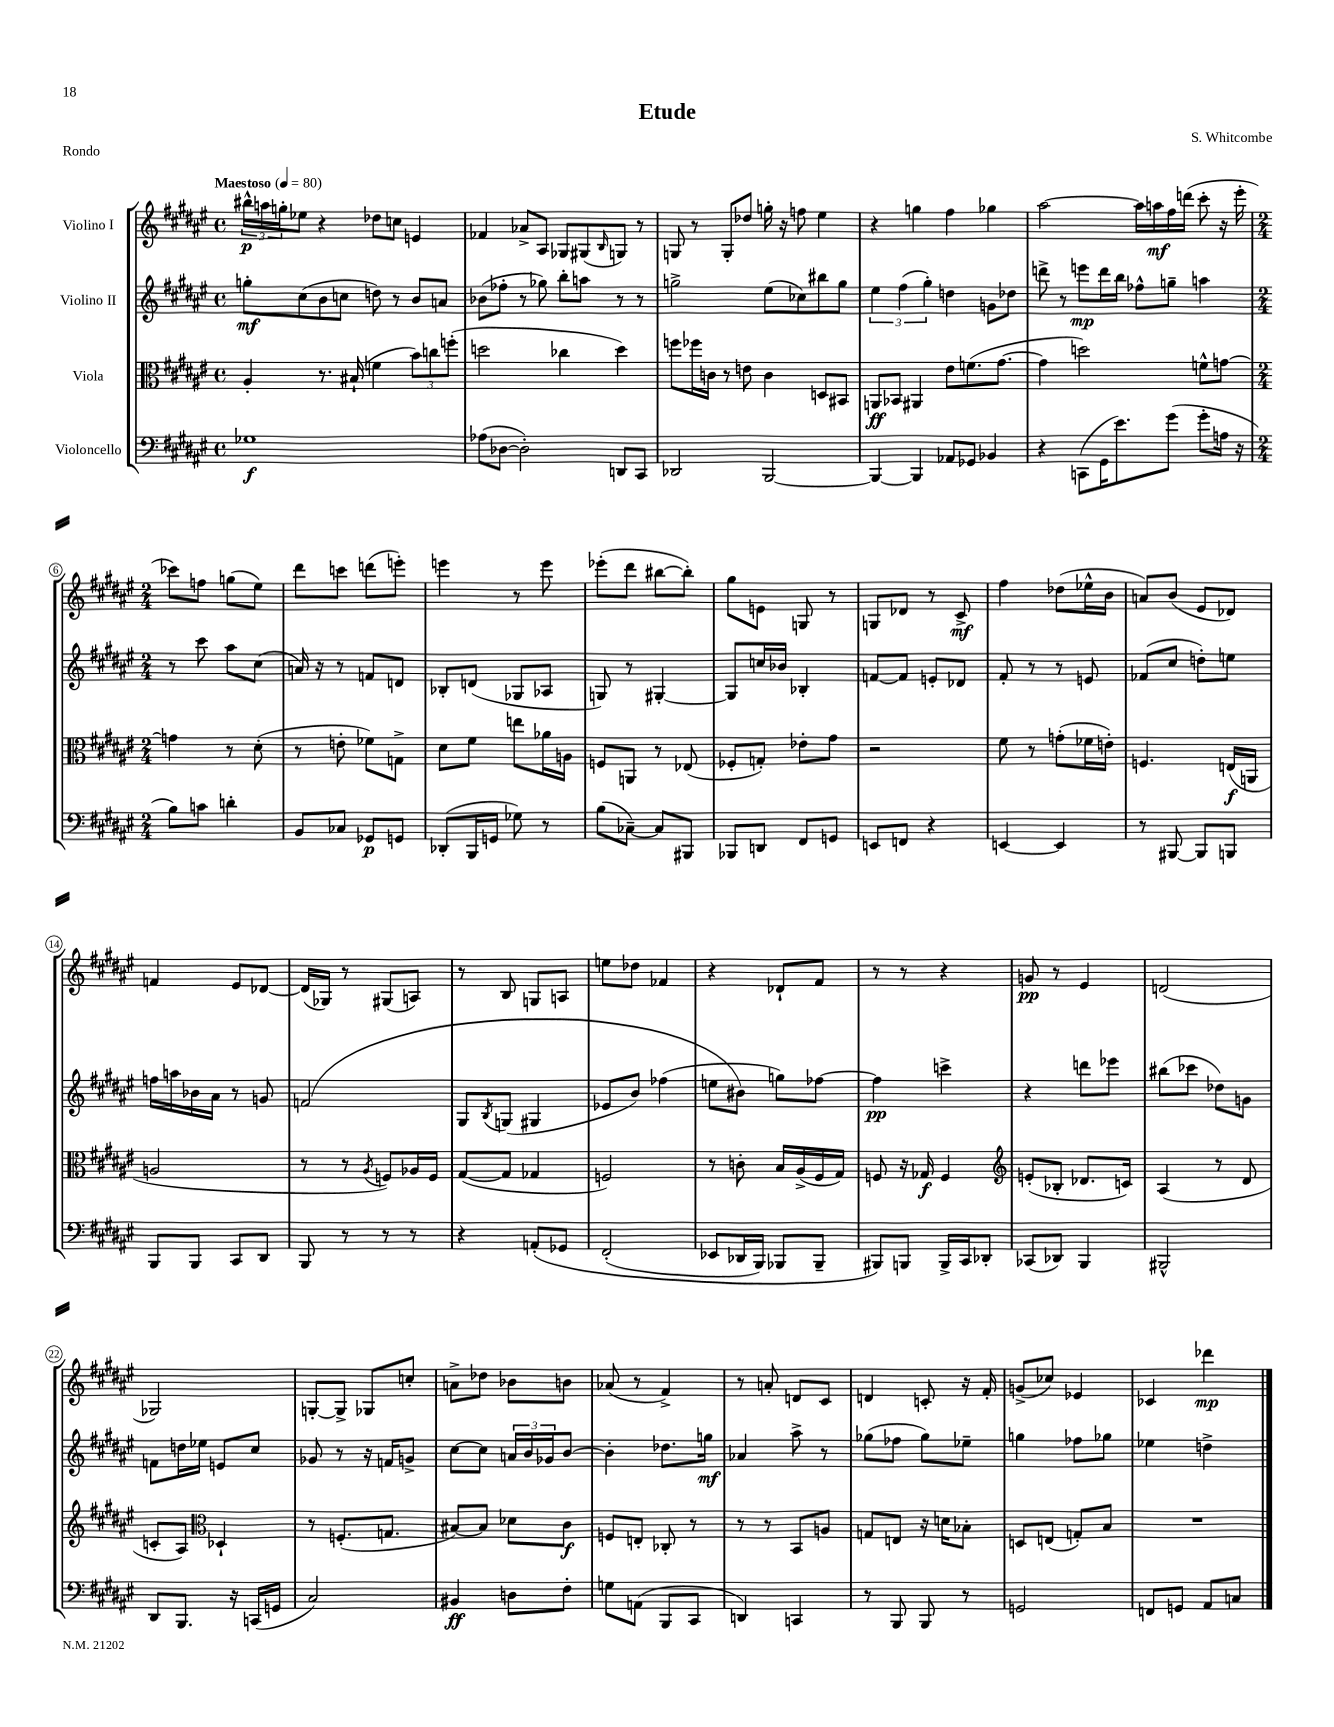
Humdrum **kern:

**kern	**kern	**kern	**kern
*staff4	*staff3	*staff2	*staff1
*clefF4	*clefC3	*clefG2	*clefG2
*k[f#c#g#d#a#e#]	*k[f#c#g#d#a#e#]	*k[f#c#g#d#a#e#]	*k[f#c#g#d#a#e#]
*M4/4	*M4/4	*M4/4	*M4/4
*met(c)	*met(c)	*met(c)	*met(c)
*MM80	*MM80	*MM80	*MM80
1G-	4A#'	8gg'	24bb#^^
.	.	.	24aa
.	.	.	24gg'
.	.	(8cc#	8ee-
.	8.r	8b	4r
.	.	8cc	.
.	(16B#`	.	.
.	4f	8dd)	8dd-
.	.	8r	8cc
.	12b)	8b	4e
.	12cc	.	.
.	.	8a	.
.	(12ff'	.	.
=	=	=	=
(8A-	2dd	(8b-	4f-
[8D-	.	8ff-'	.
2D-'])	.	8r	8a-^
.	.	8gg-)	8A#
.	4cc-	8bb'	8G-
.	.	8aa	(8G#
.	.	.	16qqB
8DD	4dd)	8r	8G)
8CC#	.	8r	8r
=	=	=	=
2DD-	8ff	2gg^	8G
.	16ff-	.	8r
.	16c	.	.
.	8r	.	8G'
.	8e	.	8dd-
[2BBB	4c	(8ee#	16gg'
.	.	.	16r
.	.	8cc-)	8ff
.	8D	8bb#	4ee#
.	8BB#	8gg	.
=	=	=	=
4BBB_	8AA	6ee#	4r
.	8BB-	.	.
.	.	(6ff#	.
4BBB]	4AA#	.	4gg
.	.	6gg#')	.
8AA-	8e#	4dd	4ff#
8GG-	(8.f	.	.
4BB-	.	8g	4gg-
.	[8.g#	.	.
.	.	8dd-	.
=	=	=	=
4r	4g#]	8ddd^	[2aa#
.	.	8r	.
(8CC	2dd)	8eee	.
16GG#	.	16ddd	.
8.e#)	.	16bb	.
.	.	8ff-^^	16aa#]
.	.	.	16aa
(8g#	.	8gg~	16ff#
.	.	.	(16ddd
8g#'	8f^^	4aa	8ccc#'
16A	[8g	.	16r
16r	.	.	16eee#'
=	=	=	=
*M2/4	*M2/4	*M2/4	*M2/4
8B)	4g]	8r	8ccc-)
8c	.	8ccc#	8ff
4d'	8r	8aa#	(8gg
.	(8d#'	(8cc#	8ee#)
=	=	=	=
8BB	8r	16a)	8ddd#
.	.	16r	.
8C-	8e'	8r	8ccc
8GG-	8f-)	8f	(8ddd
8GG	8G^	8d	8eee')
=	=	=	=
(8DD-'	8d#	8B-'	4eee
16BBB	8f#	(8d	.
16GG	.	.	.
8G-)	8ee	8G-	8r
8r	16a-	8A-	8eee
.	16A	.	.
=	=	=	=
(8B	8F	8G)	(8eee-'
[8C-~)	8AA	8r	8ddd#
8C-]	8r	[4G#'	[8bb#
8BBB#	(8E-	.	8bb#'])
=	=	=	=
8BBB-	8F-'	8G#]	8gg#
8DD	8G')	16cc	8e
.	.	16b-	.
8FF#	8e-'	4B-'	8G
8GG	8g#	.	8r
=	=	=	=
8EE	2r	[8f	8G
8FF	.	8f]	8d-
4r	.	8e'	8r
.	.	8d-	8c#^
=	=	=	=
[4EE	8f#	8f#'	4ff#
.	8r	8r	.
4EE]	(8g'	8r	(8dd-
.	16f-	8e	16ee-^^
.	16e')	.	16b
=	=	=	=
8r	4.F	(8f-	8a)
[8BBB#	.	8cc#	(8b
8BBB#]	.	8dd')	8e#
8BBB	(16E	8ee	8d-)
.	16AA	.	.
=	=	=	=
8BBB	2A	16ff	4f
.	.	16aa	.
8BBB	.	16b-	.
.	.	16a#	.
8CC#	.	8r	8e#
8DD#	.	8g	[8d-
=	=	=	=
8BBB	8r	&(2f	(16d-]
.	.	.	16G-)
8r	8r	.	8r
.	8qA#	.	.
8r	8F)	.	(8G#
8r	16A-	.	8A)
.	16F	.	.
=	=	=	=
4r	([8G#	8G#	8r
.	.	8qB	.
.	8G#]	(8G	8B
&(8AA'	4G-	4G#	8G
8GG-	.	.	8A
=	=	=	=
(2FF#'	2F)	8e-	8ee
.	.	8b)	8dd-
.	.	(4ff-	4f-
=	=	=	=
8EE-	8r	8ee	4r
16DD-	8c'	8b#&)	.
16BBB)	.	.	.
8BBB-	16B	8gg)	8d-`
.	(16A#^	.	.
8BBB-~	16F#	[8ff-	8f#
.	16G#)	.	.
=	=	=	=
8BBB#&)	8F	4ff-]	8r
8BBB	16r	.	8r
.	16G-	.	.
16BBB^	4F	4ccc^	4r
16CC#	.	.	.
8DD-'	.	.	.
=	=	=	=
*	*clefG2	*	*
(8CC-	(8e'	4r	8g
8DD-)	8B-'	.	8r
4BBB	8.d-	8ddd	4e#
.	.	8eee-	.
.	16c)	.	.
=	=	=	=
2BBB#^^	(4A#	(8bb#	(2d
.	.	8ccc-	.
.	8r	8dd-)	.
.	8d#	8g	.
=	=	=	=
8DD#	8c'	8f	2G-)
8.BBB	8A#)	16dd	.
.	.	16ee-	.
*	*clefC3	*	*
.	4D-`	8e	.
16r	.	.	.
(16CC	.	8cc#	.
16GG	.	.	.
=	=	=	=
2C#)	8r	8g-	[8G'
.	(8.F'	8r	8G^]
.	.	16r	8G-
.	8.G	16f	.
.	.	8g^	8cc'
=	=	=	=
4BB#	[8B#)	[8cc#	8a^
.	8B#]	8cc#]	8dd-
8D	8d-	24a	8b-
.	.	24b	.
.	.	24g-	.
8F#'	8c#	[8b	8b
=	=	=	=
8G	8F	4b']	(8a-
(8AA	8E'	.	8r
8BBB	8C-'	8.dd-	4f#^)
8CC#	8r	.	.
.	.	16gg	.
=	=	=	=
4DD)	8r	4a-	8r
.	8r	.	8a'
4CC	8BB	8aa#^	8d
.	8A	8r	8c#
=	=	=	=
8r	8G	(8gg-	4d
8BBB	8E	8ff-	.
8BBB	16r	8gg-)	8c'
.	16d	.	.
8r	8B-'	8ee-~	16r
.	.	.	16f#'
=	=	=	=
2GG	8D	4gg	(8g^
.	(8E	.	8cc-)
.	8G')	8ff-	4e-
.	8B	8gg-	.
=	=	=	=
8FF	2r	4ee-	4c-
8GG	.	.	.
8AA#	.	4dd^	4ddd-
8C	.	.	.
==	==	==	==
*-	*-	*-	*-
